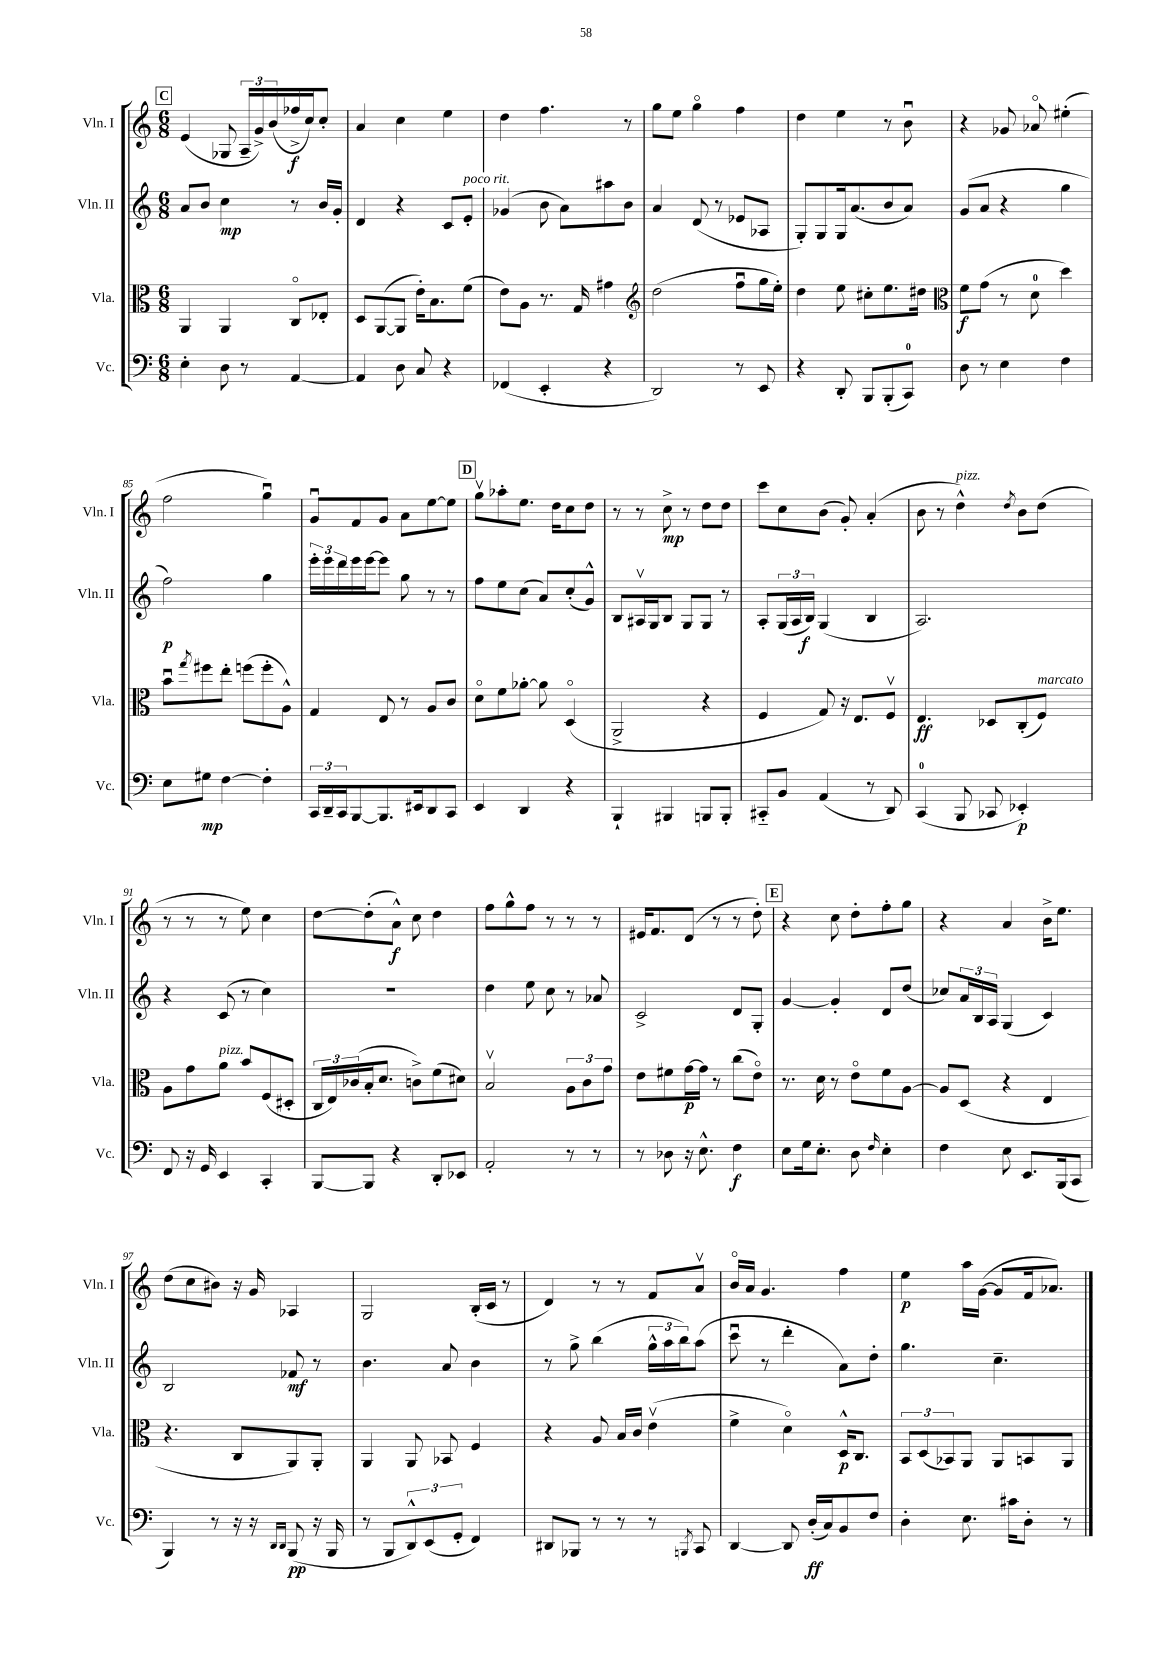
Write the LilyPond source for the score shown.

<<
\new StaffGroup <<
\new Staff = "s0" \with { instrumentName = "Vln. I" shortInstrumentName = "Vln. I" } {
    \clef treble \key c \major \numericTimeSignature \time 6/8
    \mark \markup { \box "C" } e'4( ges8 \tuplet 3/2 { a16-- g'16->) b'16( } fes''16->\f c''16) c''8-. |
    a'4 c''4 e''4 |
    d''4 f''4. r8 |
    g''8 e''8 g''4\flageolet f''4 |
    d''4 e''4 r8 b'8\downbow |
    r4 ges'8 aes'8\flageolet eis''4-.( |
    f''2 g''4\downbow) |
    g'8\downbow f'8 g'8 a'8 e''8~ e''8 |
    \mark \markup { \box "D" } g''8\upbow aes''8-. e''8. d''16 c''8 d''8 |
    r8 r8 c''8->\mp r8 d''8 d''8 |
    c'''8 c''8 b'8( g'8-.) a'4-.( |
    b'8 r8 d''4-^^\markup { \italic "pizz." }) \acciaccatura { d''8 } b'8 d''8( |
    r8 r8 r8 e''8) c''4 |
    d''8~ d''8-.( a'8-^\f) c''8 d''4 |
    f''8 g''8-^ f''8 r8 r8 r8 |
    eis'16 f'8. d'8( r8 r8 d''8-.) |
    \mark \markup { \box "E" } r4 c''8 d''8-. f''8-. g''8 |
    r4 a'4 b'16-> e''8. |
    d''8( c''8 bis'8) r16 g'16 aes4 |
    g2 b16-.( c'16 r8 |
    d'4) r8 r8 f'8 a'8\upbow |
    b'16\flageolet a'16 g'4. f''4 |
    e''4\p a''16 g'16~( g'8 f'16 aes'8.) \bar "|." |
}
\new Staff = "s1" \with { instrumentName = "Vln. II" shortInstrumentName = "Vln. II" } {
    \clef treble \key c \major \numericTimeSignature \time 6/8
    \mark \markup { \box "C" } a'8 b'8 c''4\mp r8 b'16 g'16-. |
    d'4 r4 c'8 e'8-.^\markup { \italic "poco rit." } |
    ges'4( b'8 a'8) ais''8 b'8 |
    a'4 d'8( r8 ees'8 aes8 |
    g8-.) g8 g16 a'8.( b'8 a'8) |
    g'8( a'8 r4 g''4 |
    f''2\p) g''4 |
    \tuplet 3/2 { e'''16-. e'''16 d'''16 } e'''16 e'''16~ e'''8 g''8 r8 r8 |
    \mark \markup { \box "D" } f''8 e''8 c''8( a'8) c''8-.( g'8-^) |
    b8 ais16\upbow g16 b8 g8 g8 r8 |
    a8-. \tuplet 3/2 { g16( a16 b16\f) } g4( b4 |
    a2.) |
    r4 c'8( r8 c''4) |
    r2. |
    d''4 e''8 c''8 r8 aes'8 |
    c'2-> d'8 g8-. |
    \mark \markup { \box "E" } g'4~ g'4-. d'8 d''8( |
    ces''8) \tuplet 3/2 { a'16 b16 a16 } g4( c'4) |
    b2 fes'8\mf r8 |
    b'4. a'8 b'4 |
    r8 g''8-> b''4( \tuplet 3/2 { g''16-^ a''16 b''16) } a''8( |
    c'''8\downbow r8 d'''4-. a'8) d''8-. |
    g''4. c''4.-- \bar "|." |
}
\new Staff = "s2" \with { instrumentName = "Vla." shortInstrumentName = "Vla." } {
    \clef alto \key c \major \numericTimeSignature \time 6/8
    \mark \markup { \box "C" } a,4 a,4 c8\flageolet ees8-. |
    d8 a,8~( a,8 e'16-.) b8. f'8( |
    e'8) a8 r8. g16 gis'4 |
    \clef treble d''2( f''8\downbow g''16 e''16-.) |
    d''4 e''8 cis''8-. e''8. dis''16 |
    \clef alto f'8\f g'8( r8 d'8-0 d''4) |
    b'8\downbow \acciaccatura { g''8 } fis''8 e''8-. f''8( f''8-. a8-^) |
    g4 e8 r8 a8 c'8 |
    \mark \markup { \box "D" } d'8\flageolet f'8 aes'8~-. aes'8 d4\flageolet( |
    a,2-> r4 |
    f4 g8) r16 e8. f8\upbow |
    e4.\ff des8 c8-.( f8^\markup { \italic "marcato" }) |
    a8 g'8 a'8^\markup { \italic "pizz." } b'8 f8( dis8-. |
    \tuplet 3/2 { c16 e16) ces'16( } b16-. d'8. c'8->) f'8( dis'8) |
    b2\upbow \tuplet 3/2 { a8 c'8 g'8 } |
    e'8 fis'8 g'16~\p g'16 r8 c''8( e'8\flageolet) |
    \mark \markup { \box "E" } r8. d'16 r8 e'8\flageolet f'8 a8~ |
    a8 d8( r4 e4 |
    r4. c8 a,8) a,8-. |
    a,4 a,8 bes,8 f4 |
    r4 a8 b16 c'16 e'4\upbow( |
    f'4-> d'4\flageolet) d16-^\p c8. |
    \tuplet 3/2 { b,8 d8( bes,8) } a,8 a,8 b,8 a,8 \bar "|." |
}
\new Staff = "s3" \with { instrumentName = "Vc." shortInstrumentName = "Vc." } {
    \clef bass \key c \major \numericTimeSignature \time 6/8
    \mark \markup { \box "C" } e4-. d8 r8 a,4~ |
    a,4 d8 c8 r4 |
    fes,4( e,4-. r4 |
    d,2) r8 e,8 |
    r4 d,8-. b,,8 b,,8-.( c,8-0) |
    d8 r8 e4 f4 |
    e8 gis8\mp f4~ f4-. |
    \tuplet 3/2 { c,16 d,16-- c,16 } b,,8~ b,,8. eis,16 d,8 c,8 |
    \mark \markup { \box "D" } e,4 d,4 r4 |
    b,,4-! bis,,4 b,,8 b,,8-. |
    cis,8-_ b,8 a,4( r8 d,8) |
    c,4-0( b,,8 ces,8 ees,4-.\p) |
    f,8 r16 g,16 e,4 c,4-. |
    b,,8~ b,,8 r4 d,8-. ees,8 |
    a,2-. r8 r8 |
    r8 des8 r16 e8.-^ f4\f |
    \mark \markup { \box "E" } e8 g16 e8.-. d8 \grace { f16 } e4-. |
    f4 e8 e,8. b,,16( c,8 |
    b,,4) r8 r16 r16 \grace { d,16 d,16 } b,,8\pp( r16 b,,16 |
    r8 b,,8 \tuplet 3/2 { d,8-^) e,8( g,8-. } f,4) |
    dis,8 bes,,8 r8 r8 r8 \acciaccatura { b,,8 } c,8 |
    d,4~ d,8 d16-.\ff( c16) b,8 f8 |
    d4-. e8. cis'16 d8-. r8 \bar "|." |
}
>>
>>
\layout { \context { \Score currentBarNumber = #79 } }
